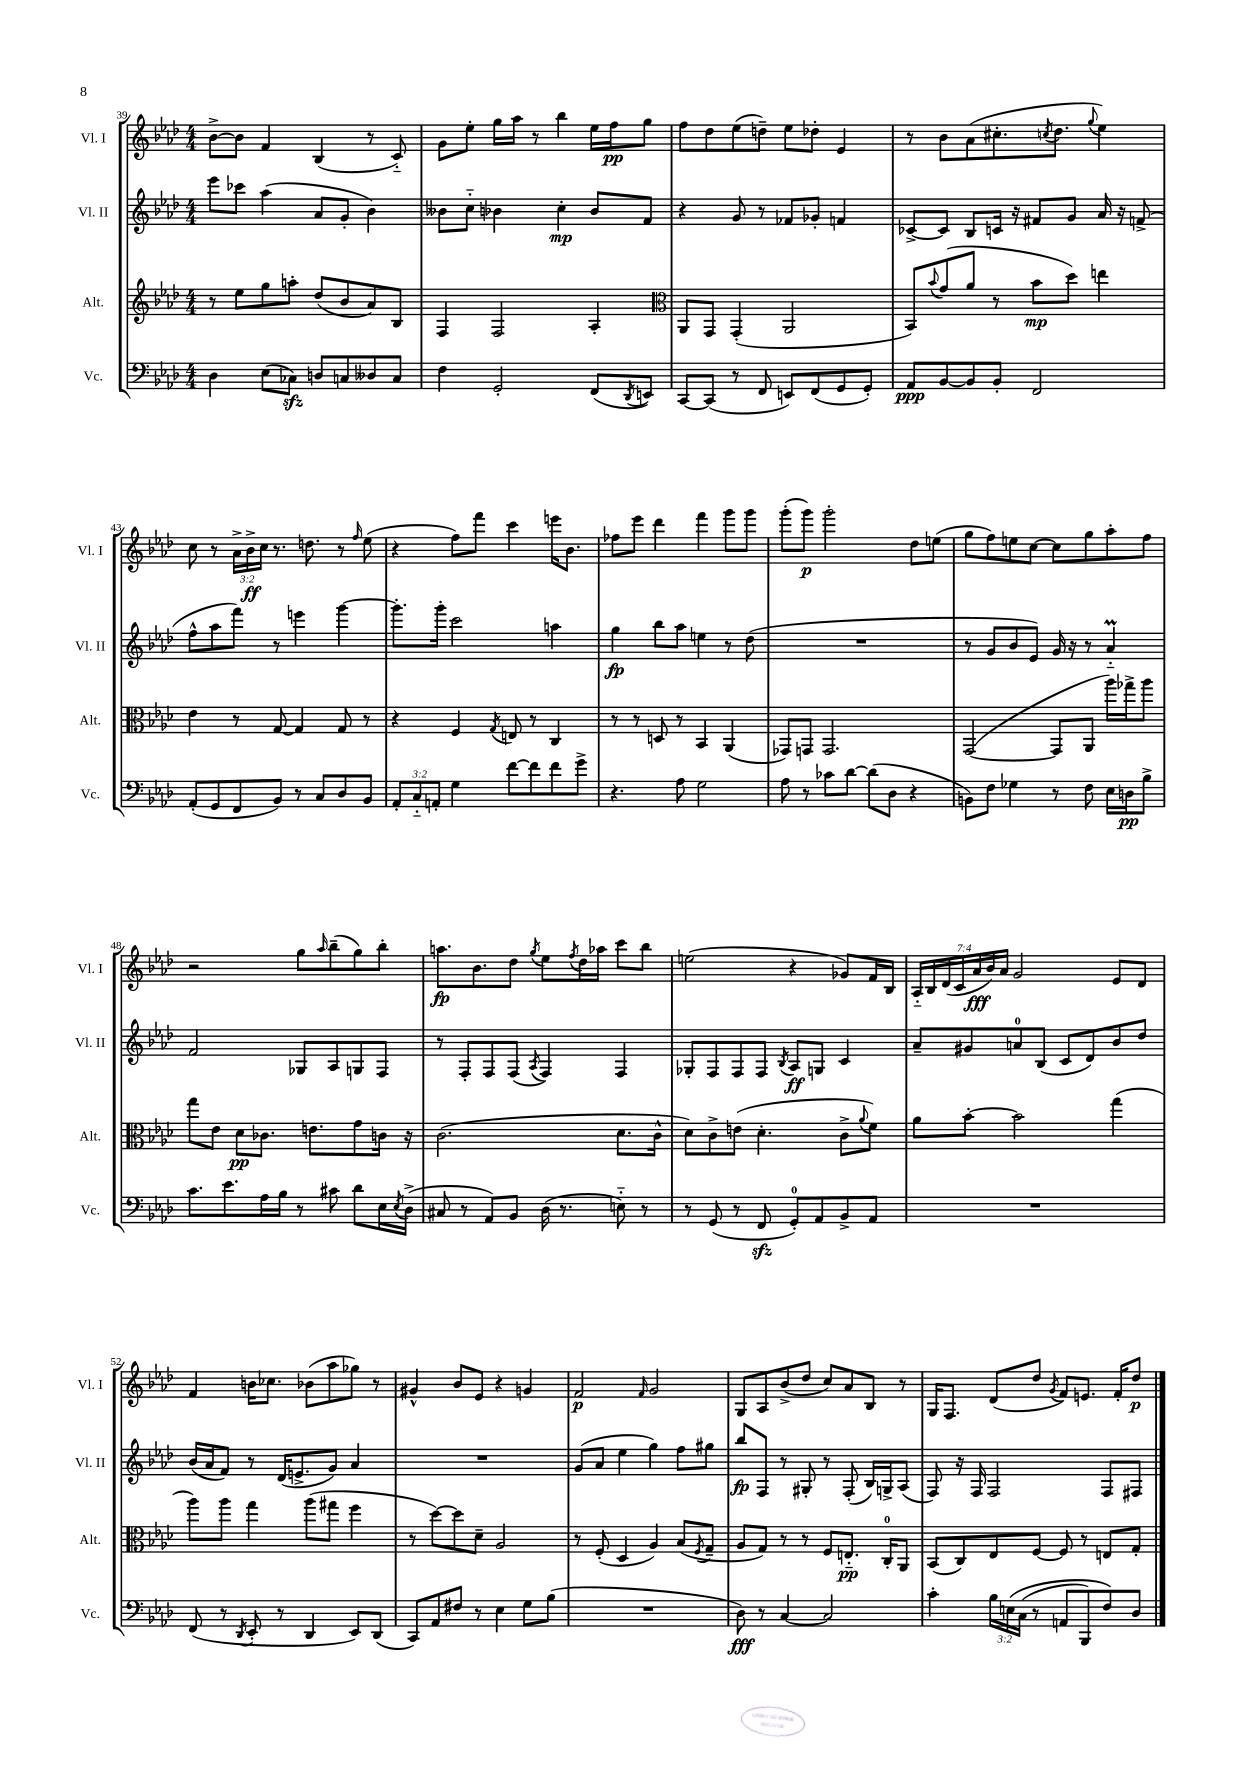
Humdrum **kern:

**kern	**dynam	**kern	**dynam	**kern	**dynam	**kern	**dynam
*part4	*part4	*part3	*part3	*part2	*part2	*part1	*part1
*staff4	*staff4	*staff3	*staff3	*staff2	*staff2	*staff1	*staff1
*I"Vc.	*	*I"Alt.	*	*I"Vl. II	*	*I"Vl. I	*
*I'Vc.	*	*I'Alt.	*	*I'Vl. II	*	*I'Vl. I	*
*clefF4	*	*clefG2	*	*clefG2	*	*clefG2	*
*k[b-e-a-d-]	*	*k[b-e-a-d-]	*	*k[b-e-a-d-]	*	*k[b-e-a-d-]	*
*M4/4	*	*M4/4	*	*M4/4	*	*M4/4	*
=39	=39	=39	=39	=39	=39	=39	=39
4D-\	.	8r	.	8eee-\L	.	[8b-^\L	.
.	.	8ee-\L	.	8ccc-X\J	.	8b-\J]	.
(8E-\L	.	8gg\	.	(4aa-\	.	4f/	.
8C-Xzz\J)	.	8aan'\J	.	.	.	.	.
8Dn/L	.	(8dd-/L	.	8a-/L	.	(4B-/	.
8Cn/	.	8b-/	.	8g'/J	.	.	.
8D--X/	.	8a-/)	.	4b-\)	.	8r	.
8C/J	.	8B-/J	.	.	.	8c/)	.
=40	=40	=40	=40	=40	=40	=40	=40
4F\	.	4F/	.	8b--X\L	.	8g\L	.
.	.	.	.	8cc\J	.	8ee-'\J	.
2GG'/	.	2F/	.	4b-X\	.	16gg\LL	.
.	.	.	.	.	.	16aa-\JJ	.
.	.	.	.	.	.	8r	.
.	.	.	.	4cc'\	mp	4bb-\	.
(8FF/L	.	4A-'/	.	8b-/L	.	16ee-\LL	.
.	.	.	.	.	.	16ff\J	pp
8qDD-/	.	.	.	.	.	.	.
8EEn/J)	.	.	.	8f/J	.	8gg\J	.
=41	=41	=41	=41	=41	=41	=41	=41
*	*	*clefC3	*	*	*	*	*
[8CC/L	.	8AA-/L	.	4r	.	8ff\L	.
(8CC/J]	.	8GG/J	.	.	.	8dd-\	.
8r	.	(4GG'/	.	8g/	.	(8ee-\	.
8FF/	.	.	.	8r	.	8ddn~\J)	.
8EEn/L)	.	2AA-/	.	8f-X/L	.	8ee-\L	.
(8FF/	.	.	.	8g-X'/J	.	8dd-X'\J	.
8GG/	.	.	.	4fn/	.	4e-/	.
8GG'/J)	.	.	.	.	.	.	.
=42	=42	=42	=42	=42	=42	=42	=42
8AA-/L	ppp	8BB-/L)	.	[8c-X^/L	.	8r	.
.	.	8qqb-/	.	.	.	.	.
[8BB-/	.	(8g/	.	8c-/J]	.	8b-\L	.
8BB-/]	.	8a-/J	.	8B-/L	.	(8a-\	.
8BB-'/J	.	8r	.	16cn/Jk	.	8.cc#X'\	.
.	.	.	.	16r	.	.	.
2FF/	.	8b-\L	mp	8f#X/L	.	.	.
.	.	.	.	.	.	8qccn/	.
.	.	.	.	.	.	8.dd-\J	.
.	.	8dd-\J)	.	8g/J	.	.	.
.	.	.	.	.	.	8qqgg/	.
.	.	4een\	.	16a-/	.	4ee-\)	.
.	.	.	.	16r	.	.	.
.	.	.	.	(8fn^/	.	.	.
!!LO:LB:g=z
=43	=43	=43	=43	=43	=43	=43	=43
(8AA-'/L	.	4e-\	.	8ff^^\L	.	8cc\	.
8GG/	.	.	.	8aa-\	.	8r	.
8FF/	.	8r	.	8fff\J)	.	24a-^\LL	.
.	.	.	.	.	.	24b-^\	ff
.	.	.	.	.	.	24cc\JJ	.
8BB-/J)	.	[8G/	.	8r	.	8.r	.
8r	.	4G/]	.	4eeen\	.	.	.
.	.	.	.	.	.	8.ddn\	.
8C/L	.	.	.	.	.	.	.
8D-/	.	8G/	.	[4ggg\	.	8r	.
.	.	.	.	.	.	16qqff/	.
8BB-/J	.	8r	.	.	.	(8ee-\	.
=44	=44	=44	=44	=44	=44	=44	=44
12AA-'/L	.	4r	.	8.ggg'\L]	.	4r	.
12C/	.	.	.	.	.	.	.
12AAn'/J	.	.	.	.	.	.	.
.	.	.	.	16ggg'\Jk	.	.	.
4G\	.	4F/	.	2ccc\	.	8ff\L)	.
.	.	.	.	.	.	8fff\J	.
.	.	8qG/	.	.	.	.	.
[8f\L	.	8En/	.	.	.	4ccc\	.
8f\]	.	8r	.	.	.	.	.
8f\	.	4C/	.	4aan\	.	16eeen\KL	.
.	.	.	.	.	.	8.b-\J	.
8g^\J	.	.	.	.	.	.	.
=45	=45	=45	=45	=45	=45	=45	=45
4.r	.	8r	.	4gg\	fp	8ff-X\L	.
.	.	8r	.	.	.	8eee-\J	.
.	.	8Dn/	.	8bb-\L	.	4ddd-\	.
8A-\	.	8r	.	8aa-\J	.	.	.
2G\	.	4BB-/	.	4een\	.	4fff\	.
.	.	(4AA-/	.	8r	.	8ggg\L	.
.	.	.	.	(8dd-\	.	8ggg\J	.
=46	=46	=46	=46	=46	=46	=46	=46
8A-\	.	8GG-X/L)	.	1r	.	(8ggg'\L	.
8r	.	8GGn/J	.	.	.	8ggg\J)	p
8c-X\L	.	2.GG/	.	.	.	2ggg'\	.
[8d-\J	.	.	.	.	.	.	.
(8d-\L]	.	.	.	.	.	.	.
8D-\J	.	.	.	.	.	.	.
4r	.	.	.	.	.	8dd-\L	.
.	.	.	.	.	.	(8een\J	.
=47	=47	=47	=47	=47	=47	=47	=47
8BBn\L)	.	([2GG/	.	8r	.	8gg\L	.
8F\J	.	.	.	8g/L	.	8ff\)	.
4G-X\	.	.	.	8b-/	.	8een\	.
.	.	.	.	8e-/J)	.	[8cc\J	.
8r	.	8GG/L]	.	16g/	.	8cc\L]	.
.	.	.	.	16r	.	.	.
8F\	.	8AA-/J	.	8r	.	8gg\	.
16E-\LL	.	16aa-\LL)	.	4a-M/	.	8aa-'\	.
16Dn\J	pp	16gg-X^\J	.	.	.	.	.
8B-^\J	.	8aa-\J	.	.	.	8ff\J	.
!!LO:LB:g=z
=48	=48	=48	=48	=48	=48	=48	=48
8.c\L	.	8gg\L	.	2f/	.	2r	.
.	.	8e-\J	.	.	.	.	.
8.e-\	.	.	.	.	.	.	.
.	.	8d-\L	pp	.	.	.	.
16A-\L	.	8.c-X\J	.	.	.	.	.
16B-\JJ	.	.	.	.	.	.	.
8r	.	.	.	8G-X/L	.	8gg\L	.
.	.	8.en\L	.	.	.	.	.
.	.	.	.	.	.	16qqaa-/	.
8c#X\	.	.	.	8A-/	.	(8bb-~\	.
8d-\L	.	8g\	.	8Gn/	.	8gg\)	.
16E-\L	.	16cn\Jk	.	8F/J	.	8bb-'\J	.
8qE-/	.	.	.	.	.	.	.
(16D-^\JJ	.	16r	.	.	.	.	.
=49	=49	=49	=49	=49	=49	=49	=49
8C#X/	.	(2.c\	.	8r	.	8.aan\L	fp
8r	.	.	.	8F'/L	.	.	.
.	.	.	.	.	.	8.b-\	.
8AA-/L)	.	.	.	8F/	.	.	.
8BB-/J	.	.	.	(8F/J	.	8dd-\J	.
.	.	.	.	8qA-/	.	8qgg/	.
(16D-\	.	.	.	4F/)	.	8ee-\L	.
8.r	.	.	.	.	.	.	.
.	.	.	.	.	.	8qff/	.
.	.	.	.	.	.	16dd-\L	.
.	.	.	.	.	.	16aa-X\JJ	.
8En\)	.	8.d-\L	.	4F/	.	8ccc\L	.
8r	.	.	.	.	.	8bb-\J	.
.	.	16c^^\Jk	.	.	.	.	.
=50	=50	=50	=50	=50	=50	=50	=50
8r	.	8d-\L)	.	8G-X'/L	.	(2een\	.
(8GG/	.	8c^\	.	8F/	.	.	.
8r	.	(8en\J	.	8F/	.	.	.
8FFzz/	.	4.d-'\	.	8F/J	.	.	.
.	.	.	.	8qB-/	.	.	.
8GG'/L)	.	.	.	8A-/L	ff	4r	.
8AA-/	.	.	.	8Gn/J	.	.	.
8BB-^/	.	8c^\L	.	4c/	.	8g-X/L)	.
.	.	8qqa-/	.	.	.	.	.
8AA-/J	.	8f\J)	.	.	.	16f/L	.
.	.	.	.	.	.	16B-/JJ	.
=51	=51	=51	=51	=51	=51	=51	=51
1r	.	8a-\L	.	8a-~/L	.	28A-/LL	.
.	.	.	.	.	.	28B-/	.
.	.	.	.	.	.	(28d-/	.
.	.	.	.	.	.	28c/	.
.	.	[8b-'\J	.	8g#X/	.	.	.
.	.	.	.	.	.	28a-/	fff
.	.	.	.	.	.	28b-/)	.
.	.	.	.	.	.	28a-/JJ	.
.	.	2b-\]	.	8an/	.	2g/	.
.	.	.	.	(8B-/J	.	.	.
.	.	.	.	8c/L	.	.	.
.	.	.	.	8d-/)	.	.	.
.	.	(4gg\	.	8b-/	.	8e-/L	.
.	.	.	.	8dd-/J	.	8d-/J	.
!!LO:LB:g=z
=52	=52	=52	=52	=52	=52	=52	=52
(8FF/	.	8aa-\L)	.	(16b-/LL	.	4f/	.
.	.	.	.	16a-/J	.	.	.
8r	.	8aa-\J	.	8f/J)	.	.	.
8qDD-/	.	.	.	.	.	.	.
8EE-'/	.	4gg\	.	8r	.	16bn\KL	.
.	.	.	.	.	.	8.cc-X\J	.
8r	.	.	.	(16d-/KL	.	.	.
.	.	.	.	8.en^/	.	.	.
4DD-/	.	(8aa-\L	.	.	.	(8b-X\L	.
.	.	8gg#X\J	.	8g/J)	.	8aa-\	.
8EE-/L)	.	4ff\	.	4a-/	.	8gg-X\J)	.
(8DD-/J	.	.	.	.	.	8r	.
=53	=53	=53	=53	=53	=53	=53	=53
8CC/L)	.	8r	.	1r	.	4g#X^^/	.
8AA-/	.	[8dd-\L)	.	.	.	.	.
8F#X/J	.	8dd-\]	.	.	.	8b-/L	.
8r	.	8d-~\J	.	.	.	8e-/J	.
4E-\	.	2A-/	.	.	.	4r	.
8G\L	.	.	.	.	.	4gn/	.
(8B-\J	.	.	.	.	.	.	.
=54	=54	=54	=54	=54	=54	=54	=54
1r	.	8r	.	(8g/L	.	2f/	p
.	.	(8F'/	.	8a-/J	.	.	.
.	.	4D-/	.	4ee-\	.	.	.
.	.	.	.	.	.	16qqf/	.
.	.	4A-/)	.	4gg\)	.	2g/	.
.	.	(8B-/L	.	8ff\L	.	.	.
.	.	8qF/	.	.	.	.	.
.	.	8G~/J	.	8gg#X\J	.	.	.
=55	=55	=55	=55	=55	=55	=55	=55
8D-\)	fff	8A-/L	.	8bb-/L	fp	8G/L	.
8r	.	8G/J)	.	8F/J	.	8A-/	.
[4C/	.	8r	.	8r	.	(8b-^/	.
.	.	8r	.	8G#X'/	.	8dd-/J	.
2C/]	.	8F/L	.	8r	.	8cc/L)	.
.	.	8.En/J	pp	(8F'/	.	8a-/	.
.	.	.	.	16B-/LL)	.	8B-/J	.
.	.	16C'/KL	.	16Gn^/J	.	.	.
.	.	8AA-/J	.	(8A-/J	.	8r	.
=56	=56	=56	=56	=56	=56	=56	=56
4c'\	.	(8BB-/L	.	8F/)	.	16G/KL	.
.	.	.	.	.	.	8.F/J	.
.	.	8C/)	.	16r	.	.	.
.	.	.	.	16F/	.	.	.
24B-\LL	.	8E-/	.	2F/	.	(8d-/L	.
(24En\	.	.	.	.	.	.	.
(24C\JJ	.	.	.	.	.	.	.
8r	.	[8F/J	.	.	.	8dd-/J	.
.	.	.	.	.	.	8qg/	.
8AAn/L	.	8F/]	.	.	.	8f/L)	.
8BBB-/)	.	8r	.	.	.	8.en/J	.
8F/)	.	8En/L	.	8F/L	.	.	.
.	.	.	.	.	.	16f'/KL	.
8D-/J	.	8G'/J	.	8F#X/J	.	8dd-/J	p
==	==	==	==	==	==	==	==
*-	*-	*-	*-	*-	*-	*-	*-
